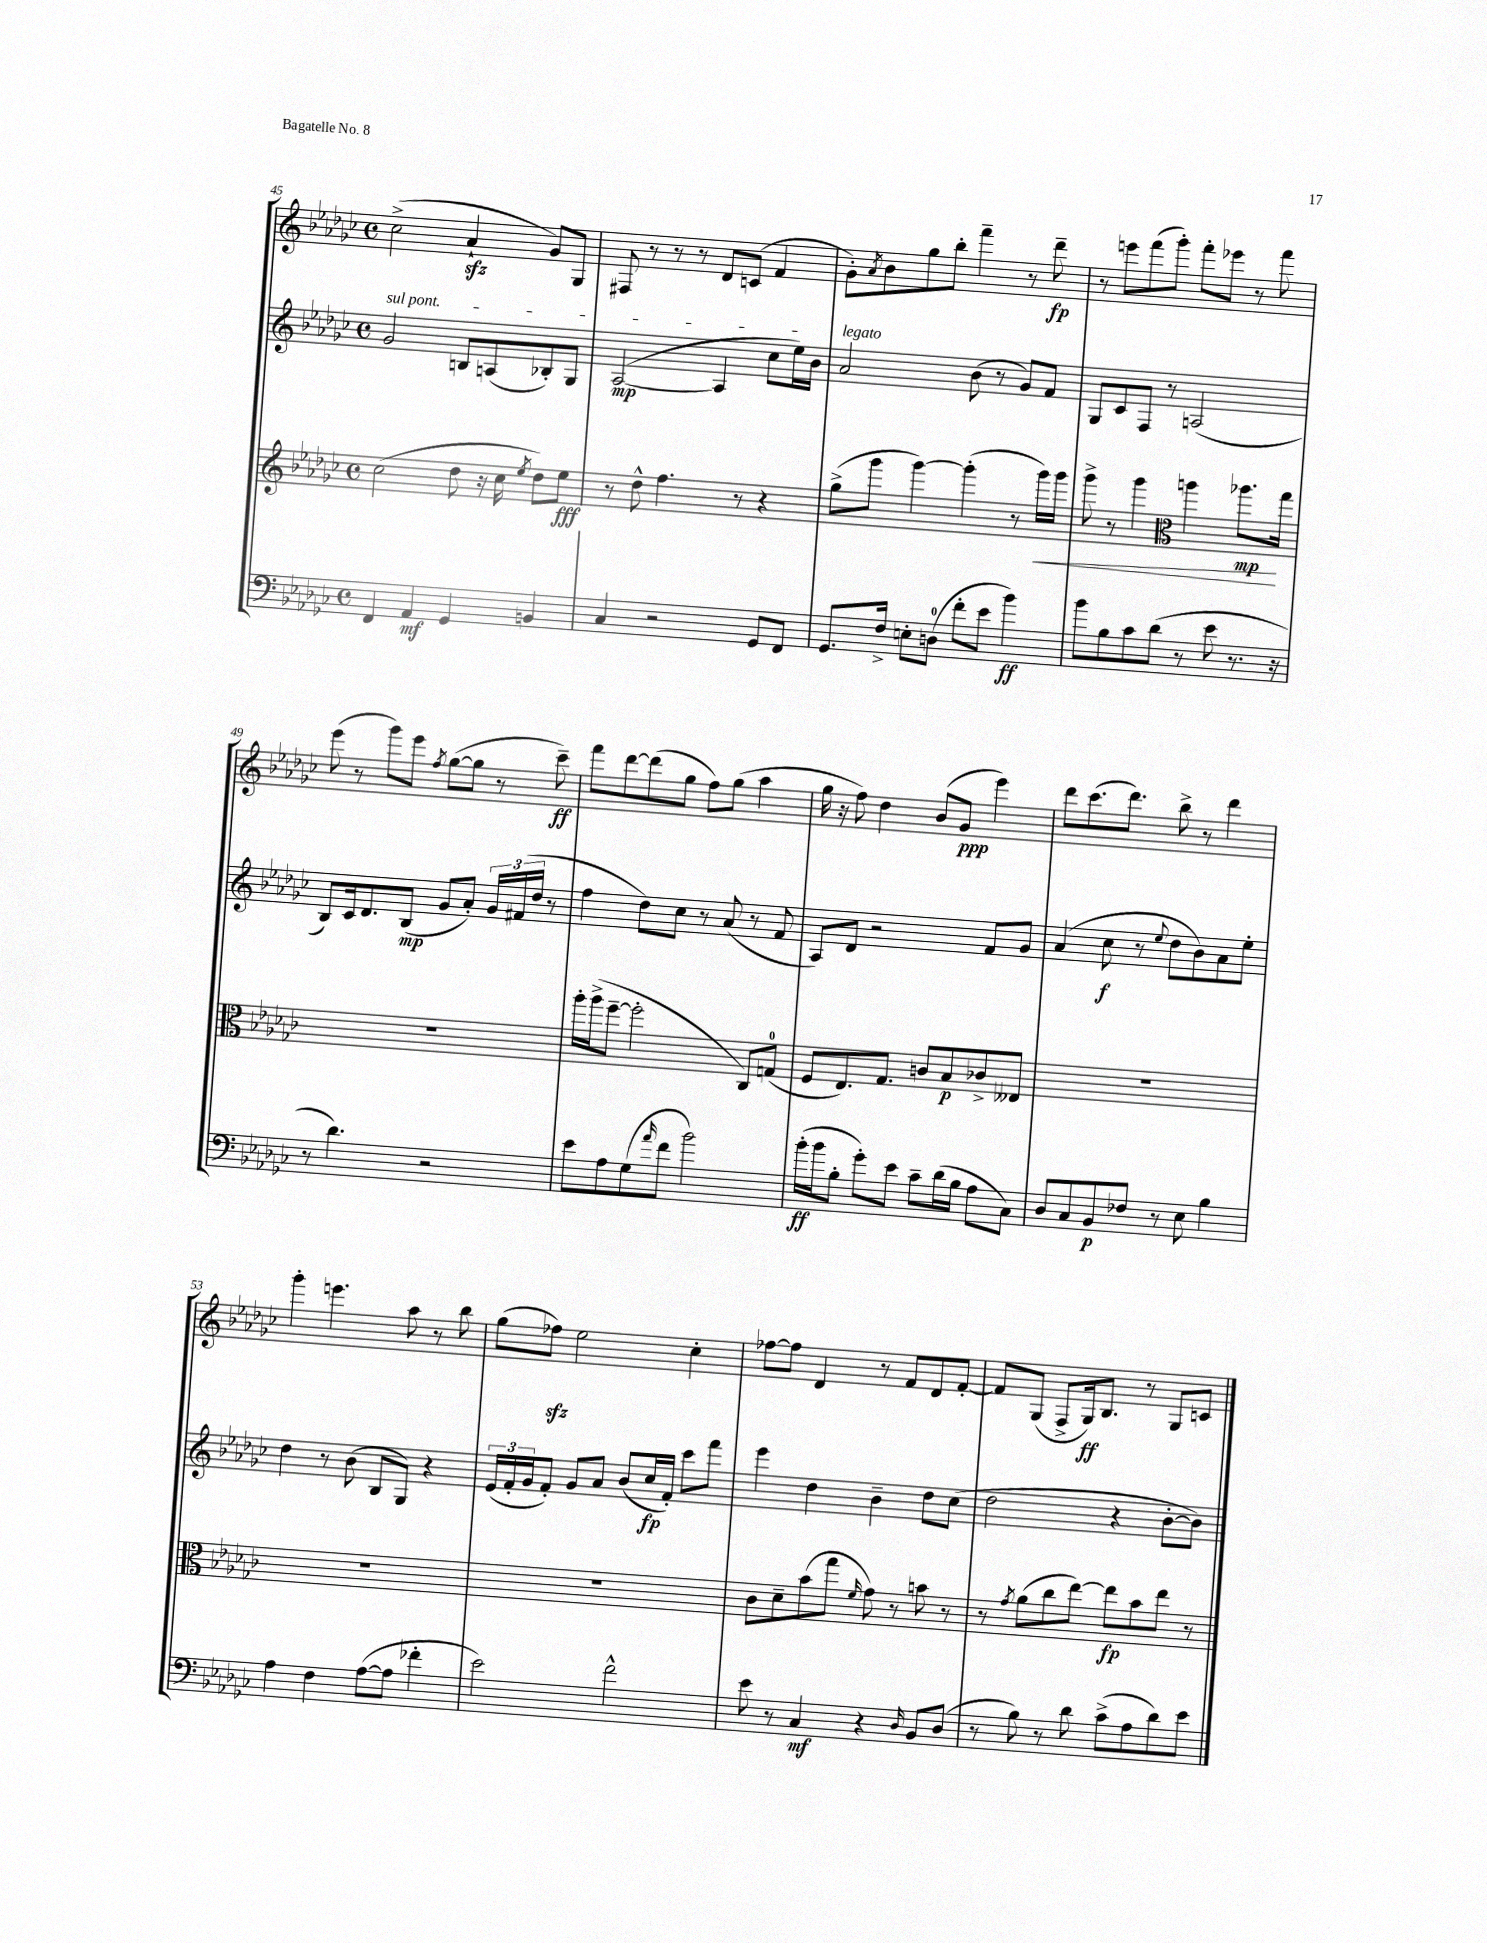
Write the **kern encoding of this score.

**kern	**kern	**kern	**kern
*staff4	*staff3	*staff2	*staff1
*clefF4	*clefG2	*clefG2	*clefG2
*k[b-e-a-d-g-c-]	*k[b-e-a-d-g-c-]	*k[b-e-a-d-g-c-]	*k[b-e-a-d-g-c-]
*M4/4	*M4/4	*M4/4	*M4/4
*met(c)	*met(c)	*met(c)	*met(c)
4FF/	(2cc-\	2g-/	(2cc-^\
4AA-/	.	.	.
4GG-/	8dd-\	8B/L	4a-`/
.	16r	(8A/	.
.	16cc-\	.	.
.	8qee-/	.	.
4BB/	8dd-\L)	8B-'/)	8g-/L)
.	8ee-\J	8G-/J	8G-/J
=	=	=	=
4C-/	8r	([2A-/	8F#/
.	8dd-^^\	.	8r
2r	4.ff\	.	8r
.	.	.	8r
.	.	4A-/]	8d-/L
.	8r	.	(8c/J
8GG-/L	4r	8cc-\L	4f/
8FF/J	.	16ee-\L)	.
.	.	16b-\JJ	.
=	=	=	=
8.GG-/L	(8gg-^\L	2a-/	8g-'\L)
.	.	.	8qa-/
.	8ggg-\J	.	8b-\
16F^/Jk	.	.	.
8E'\L	[4ggg-\)	.	8gg-\
(8D\J	.	.	8bb-'\J
8f'\L	(4ggg-'\]	(8b-\	4fff~\
8e-\J	.	8r	.
4b-\)	8r	8g-/L)	8r
.	16ggg-\LL)	8f/J	8ddd-~\
.	16ggg-\JJ	.	.
=	=	=	=
8b-\L	8ggg-^\	8G-/L	8r
8B-\	8r	8c-/	8eee\L
8c-\	4ggg-\	8F/J	(8fff\
(8d-\J	.	8r	8ggg-'\J)
*	*clefC3	*	*
8r	4aa\	(2A/	8fff'\L
8e-\	.	.	8eee-\J
8.r	8.aa-\L	.	8r
.	.	.	8fff\
16r	16gg-\Jk	.	.
=	=	=	=
8r	1r	8B-/L)	(8eee-\
4.d-\)	.	16c-/k	8r
.	.	8.d-/	.
.	.	.	8ggg-\L)
.	.	(8B-/J	8eee-\J
.	.	.	8qff/
2r	.	8g-/L	([8gg-\L
.	.	8a-'/J)	8gg-\]J
.	.	24g-/LL	8r
.	.	(24f#/	.
.	.	24dd-/JJ	.
.	.	8r	8ccc-~\)
=	=	=	=
8e-\L	16aa-'\LL	4ff\	8fff\L
.	(16aa-^\J	.	.
8A-\	[8ff~\J	.	[8ddd-\
(8G-\	2ff'\]	8dd-\L)	(8ddd-\]
16qqa-/	.	.	.
8f\J	.	8cc-\J	8gg-\J
2b-\)	.	8r	8ff\L)
.	.	(8a-/	(8gg-\J
.	8C-/L)	8r	4aa-\
.	(8G/J	8f/	.
=	=	=	=
(16b-'\LL	8F/L	8A-/L)	16gg-\
16b-\J	.	.	16r
8B-'\J	8.E-/)	8d-/J	8ff\)
8g-'\L)	.	2r	4dd-\
.	8.G-/J	.	.
8e-\J	.	.	.
8c-~\L	8c/L	.	(8b-/L
(16d-\L	8B-/	.	8g-/J
16B-\JJ	.	.	.
8A-\L	8c-^/	8f/L	4eee-\)
8C-\J)	8E--/J	8g-/J	.
=	=	=	=
8D-/L	1r	(4a-/	8ddd-\L
8C-/	.	.	(8.ccc-\
8BB-/	.	8cc-\	.
.	.	.	8.ddd-\J)
8F-/J	.	8r	.
.	.	8qqee-/	.
8r	.	8dd-\L	8bb-^\
8E-\	.	8b-\)	8r
4B-\	.	8a-\	4ddd-\
.	.	8ee-'\J	.
=	=	=	=
4A-\	1r	4dd-\	4ggg-'\
4F\	.	8r	4.eee\
.	.	(8b-\	.
([8A-\L	.	8B-/L	.
8A-\]J	.	8G-/J)	8aa-\
4f-'\	.	4r	8r
.	.	.	8bb-\
=	=	=	=
2e-\)	1r	(24e-/LL	(8gg-\L
.	.	24f'/	.
.	.	24g-/J	.
.	.	8f'/J)	8ff-\J)
.	.	8g-/L	2ee-\
.	.	8a-/J	.
2f^^\	.	(8b-/L	.
.	.	16cc-/L	.
.	.	16f'/JJ)	.
.	.	8ccc-\L	4cc-'\
.	.	8fff\J	.
=	=	=	=
8e-\	8c-\L	4eee-\	[8ff-\L
8r	8d-~\	.	8ff-\]J
4C-/	(8b-\	4dd-\	4d-/
.	8gg-\J	.	.
.	16qqf/	.	.
4r	8g-\)	4b-~\	8r
.	8r	.	8f/L
16qqD-/	.	.	.
8BB-/L	8b\	8dd-\L	8d-/
(8D-/J	8r	(8cc-\J	[8f'/J
=	=	=	=
8r	8r	2dd-\	8f/]L
.	8qg-/	.	.
8B-\)	(8a-\L	.	(8G-/J
8r	8cc-\	.	8F^/L
8d-\	[8ee-\J)	.	16G-/k)
.	.	.	8.B-/J
(8c-^\L	8ee-\]L	4r	.
8A-\	8b-\	.	8r
8d-\)	8ee-\J	[8b-'\L	8G-/L
8e-\J	8r	8b-\]J)	8c/J
==	==	==	==
*-	*-	*-	*-
